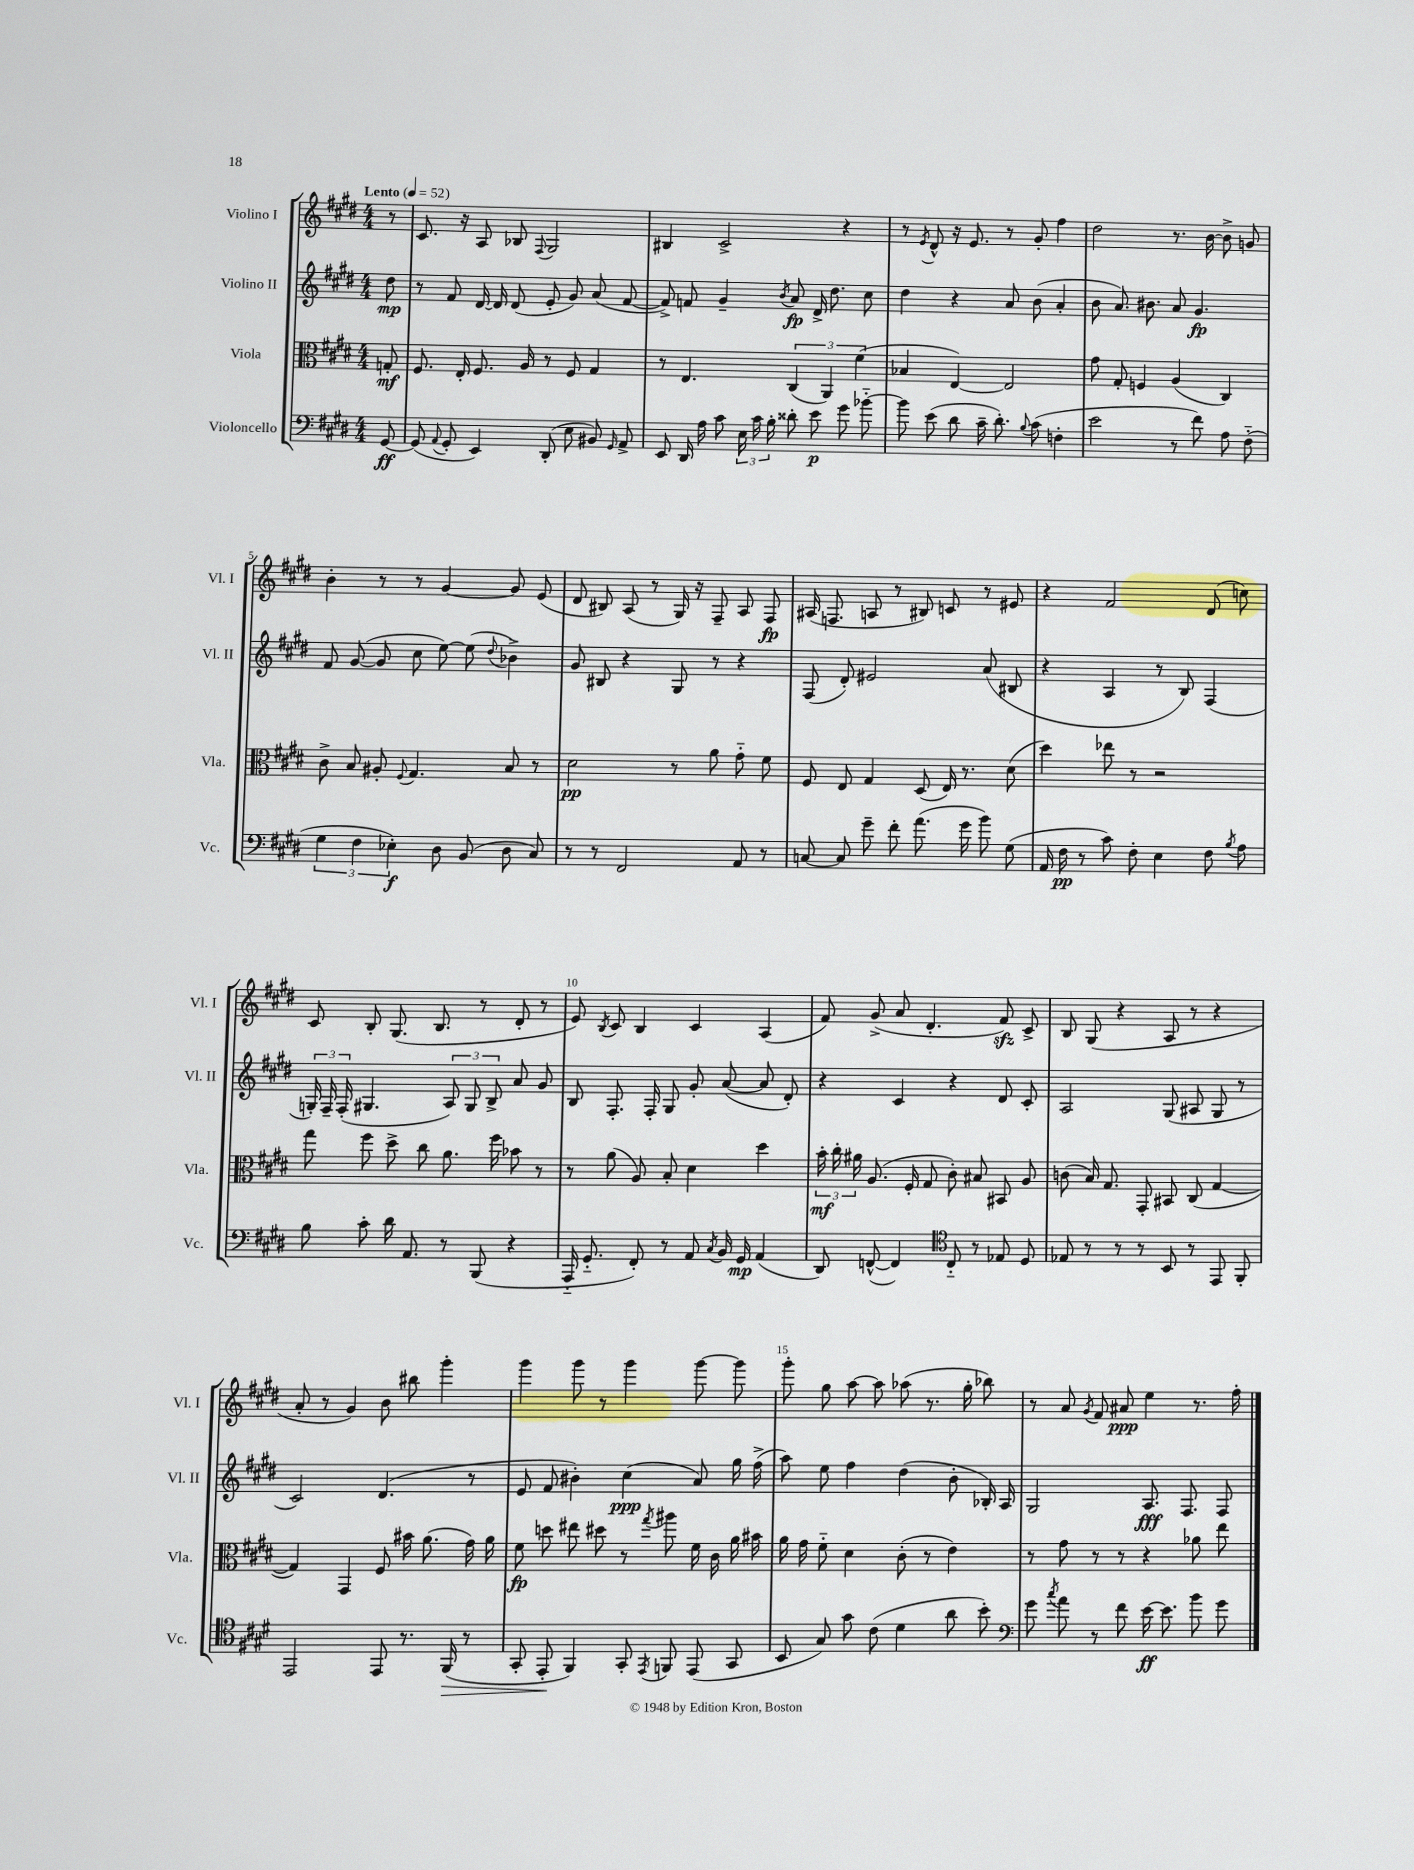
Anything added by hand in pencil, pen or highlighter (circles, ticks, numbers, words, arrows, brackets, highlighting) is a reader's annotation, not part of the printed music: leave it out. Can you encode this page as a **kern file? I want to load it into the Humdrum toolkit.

**kern	**dynam	**kern	**dynam	**kern	**dynam	**kern	**dynam
*part4	*part4	*part3	*part3	*part2	*part2	*part1	*part1
*staff4	*staff4	*staff3	*staff3	*staff2	*staff2	*staff1	*staff1
*I"Violoncello	*	*I"Viola	*	*I"Violino II	*	*I"Violino I	*
*I'Vc.	*	*I'Vla.	*	*I'Vl. II	*	*I'Vl. I	*
*clefF4	*	*clefC3	*	*clefG2	*	*clefG2	*
*k[f#c#g#d#]	*	*k[f#c#g#d#]	*	*k[f#c#g#d#]	*	*k[f#c#g#d#]	*
*M4/4	*	*M4/4	*	*M4/4	*	*M4/4	*
*MM52	*	*MM52	*	*MM52	*	*MM52	*
=	=	=	=	=	=	=	=
!	!	!	!	!	!	!LO:TX:a:B:t=Lento	!
[8GG#/	ff	8Gn'/	mf	8dd#\	mp	8r	.
=1	=1	=1	=1	=1	=1	=1	=1
(8GG#/]	.	8.F#/	.	8r	.	8.c#/	.
8qqAA/	.	.	.	.	.	.	.
8GG#'/	.	.	.	8f#/	.	.	.
.	.	16E'/	.	.	.	16r	.
4EE/)	.	8.F#/	.	[16d#/	.	8A/	.
.	.	.	.	16d#/]	.	.	.
.	.	.	.	(8d#/	.	8B-X/	.
.	.	16A/	.	.	.	.	.
.	.	.	.	.	.	8qqF#/	.
(8DD#'/	.	8r	.	8e'/	.	2G#/	.
8E\	.	8F#/	.	8g#/)	.	.	.
8BB#X/)	.	4G#/	.	(8a/	.	.	.
16qqGG#/	.	.	.	.	.	.	.
8AA^/	.	.	.	[8f#/	.	.	.
=2	=2	=2	=2	=2	=2	=2	=2
8EE/	.	8r	.	8f#^/])	.	4B#X/	.
16DD#/	.	4.E/	.	8fn/	.	.	.
16A\	.	.	.	.	.	.	.
8c#\	.	.	.	4g#~/	.	2c#^/	.
24E\	.	.	.	.	.	.	.
24c#\	.	.	.	.	.	.	.
24B'\	.	.	.	.	.	.	.
.	.	.	.	8qb/	.	.	.
8d##X'\	.	(6C#/	.	8a/	fp	.	.
8e\	p	.	.	16d#^/	.	.	.
.	.	6AA/)	.	.	.	.	.
.	.	.	.	8.dd#\	.	.	.
8g#\	.	.	.	.	.	4r	.
.	.	(6f#\	.	.	.	.	.
[8b-X\	.	.	.	8cc#\	.	.	.
=3	=3	=3	=3	=3	=3	=3	=3
8b-\]	.	4B-X/	.	4dd#\	.	8r	.
.	.	.	.	.	.	8qe/	.
(8e\	.	.	.	.	.	8d#^^/	.
8d#\	.	[4E/)	.	4r	.	16r	.
.	.	.	.	.	.	8.e/	.
16c#~\	.	.	.	.	.	.	.
8.d#'\)	.	.	.	.	.	.	.
.	.	2E/]	.	8a/	.	8r	.
8qqB/	.	.	.	.	.	.	.
(8c#\	.	.	.	(8b\	.	8g#'/	.
4Fn'\	.	.	.	4a'/	.	4ff#\	.
=4	=4	=4	=4	=4	=4	=4	=4
2e\	.	8g#\	.	8b\	.	2dd#\	.
.	.	8G#'/	.	8.a/)	.	.	.
.	.	4Fn/	.	.	.	.	.
.	.	.	.	8.b#X\	.	.	.
8r	.	(4A/	.	8a/	.	8.r	.
8f#\)	.	.	.	4.g#/	fp	.	.
.	.	.	.	.	.	[16b\	.
8A\	.	4C#/)	.	.	.	8b^\]	.
(8F#\	.	.	.	.	.	8gn/	.
!!LO:LB:g=z
=5	=5	=5	=5	=5	=5	=5	=5
6G#\	.	8c#^\	.	8f#/	.	4b'\	.
.	.	8B/	.	([8g#/	.	.	.
6F#\	.	.	.	.	.	.	.
.	.	8A#X'/	.	8g#/]	.	8r	.
6E-X'\)	f	.	.	.	.	.	.
.	.	8qqF#/	.	.	.	.	.
.	.	4.G#/	.	8cc#\	.	8r	.
8D#\	.	.	.	[8ee\)	.	[4g#/	.
(8BB/	.	.	.	(8ee\]	.	.	.
.	.	.	.	8qqdd#/	.	.	.
8D#\	.	8B/	.	4b-X^\)	.	8g#/]	.
8C#/)	.	8r	.	.	.	(8e/	.
=6	=6	=6	=6	=6	=6	=6	=6
8r	.	2d#\	pp	8g#/	.	8d#/	.
8r	.	.	.	8B#X/	.	8B#X/)	.
2FF#/	.	.	.	4r	.	(8A/	.
.	.	.	.	.	.	8r	.
.	.	8r	.	8G#/	.	16G#/)	.
.	.	.	.	.	.	16r	.
.	.	8a\	.	8r	.	8F#~/	.
8AA/	.	8g#\	.	4r	.	8A/	.
8r	.	8f#\	.	.	.	8F#/	fp
=7	=7	=7	=7	=7	=7	=7	=7
[8Cn/	.	8F#/	.	(8F#/	.	(16A#X/	.
.	.	.	.	.	.	8.Fn/	.
8C/]	.	8E/	.	8d#'/)	.	.	.
8g#~\	.	4G#/	.	2e#X/	.	8An/	.
8f#'\	.	.	.	.	.	8r	.
(8.a\	.	(8D#/	.	.	.	8B#X/)	.
.	.	16E/)	.	.	.	8cn/	.
16g#\	.	8.r	.	.	.	.	.
8b\)	.	.	.	(8a/	.	8r	.
(8G#\	.	(8d#\	.	8B#X/	.	8e#X/	.
=8	=8	=8	=8	=8	=8	=8	=8
16AA/	.	4dd#\)	.	4r	.	4r	.
16F#\	pp	.	.	.	.	.	.
8r	.	.	.	.	.	.	.
8c#\)	.	8ee-X\	.	4A/	.	2f#/	.
8F#'\	.	8r	.	.	.	.	.
4E\	.	2r	.	8r	.	.	.
.	.	.	.	8B/)	.	.	.
8F#\	.	.	.	(4F#/	.	(8d#/	.
8qB/	.	.	.	.	.	.	.
8A\	.	.	.	.	.	8ccn\)	.
!!LO:LB:g=z
=9	=9	=9	=9	=9	=9	=9	=9
8B\	.	8gg#\	.	24Gn'/)	.	8c#/	.
.	.	.	.	24F#~/	.	.	.
.	.	.	.	(24F#'/	.	.	.
8c#'\	.	8ff#\	.	4.G#X/	.	8B'/	.
16d#\	.	8dd#^\	.	.	.	(8.G#/	.
8.AA/	.	.	.	.	.	.	.
.	.	8cc#\	.	.	.	.	.
.	.	.	.	.	.	8.B/	.
8r	.	8.a\	.	12A/)	.	.	.
.	.	.	.	12G#/	.	.	.
(8BBB/	.	.	.	.	.	8r	.
.	.	.	.	12B^/	.	.	.
.	.	16ff#\	.	.	.	.	.
4r	.	8b-X\	.	8a/	.	8d#'/	.
.	.	8r	.	8g#/	.	8r	.
=10	=10	=10	=10	=10	=10	=10	=10
16AAA/	.	8r	.	8B/	.	8e/)	.
8.GG#/	.	.	.	.	.	.	.
.	.	.	.	.	.	8qB/	.
.	.	(8a\	.	8.F#'/	.	8c#/	.
8FF#'/)	.	8A/)	.	.	.	4B/	.
.	.	.	.	16F#'/	.	.	.
8r	.	8B'/	.	8G#/	.	.	.
8AA/	.	4d#\	.	8g#'/	.	4c#/	.
8qC#/	.	.	.	.	.	.	.
16BB/	.	.	.	([8a/	.	.	.
16GG#/	mp	.	.	.	.	.	.
(4AA/	.	4dd#\	.	8a/]	.	(4A/	.
.	.	.	.	8d#'/)	.	.	.
=11	=11	=11	=11	=11	=11	=11	=11
8DD#/)	.	24b'\	mf	4r	.	8f#/)	.
.	.	24cc#'\	.	.	.	.	.
.	.	24a#X\	.	.	.	.	.
([8FFn^^/	.	(8.A/	.	.	.	(8g#^/	.
4FF/])	.	.	.	4c#/	.	8a/	.
.	.	16F#'/	.	.	.	.	.
.	.	8G#/	.	.	.	4.d#'/	.
*clefC4	*	*	*	*	*	*	*
8C#/	.	8c#'\)	.	4r	.	.	.
8r	.	8B#X/	.	.	.	.	.
8E-X/	.	8BB#X/	.	8d#/	.	8f#zz/)	.
8D#/	.	8A/	.	8c#'/	.	8c#^/	.
=12	=12	=12	=12	=12	=12	=12	=12
8E-X/	.	(8cn\	.	2A/	.	8B/	.
8r	.	16B/)	.	.	.	(8G#/	.
.	.	8.G#/	.	.	.	.	.
8r	.	.	.	.	.	4r	.
8r	.	8GG#'/	.	.	.	.	.
8BB/	.	8BB#X/	.	(8G#/	.	8A/	.
8r	.	(8C#/	.	8A#X/	.	8r	.
8EE/	.	[4G#/	.	8G#/	.	4r	.
8FF#'/	.	.	.	8r	.	.	.
!!LO:LB:g=z
=13	=13	=13	=13	=13	=13	=13	=13
2EE/	.	4G#/])	.	2c#/)	.	8a'/	.
.	.	.	.	.	.	8r	.
.	.	4GG#/	.	.	.	4g#/)	.
8EE/	.	8F#/	.	(4.d#/	.	8b\	.
8.r	.	16b#X\	.	.	.	8bb#X\	.
.	.	(8.a\	.	.	.	.	.
.	.	.	.	.	.	4ggg#'\	.
!	!LO:HP:b	!	!	!	!	!	!
(16FF#/	>	.	.	.	.	.	.
8r	.	16g#\)	.	8r	.	.	.
.	.	16a\	.	.	.	.	.
=14	=14	=14	=14	=14	=14	=14	=14
8GG#'/	.	8f#\	fp	8e/	.	4ggg#\	.
8EE'/	.	8ddn\	.	8f#/	.	.	.
4FF#/)	]	8ee#X\	.	4b#X'\)	.	8ggg#\	.
.	.	8dd#X\	.	.	.	8r	.
8GG#'/	.	8r	.	(4cc#\	ppp	4ggg#\	.
8qEE/	.	8qgg#/	.	.	.	.	.
8FFn/	.	8aa#X\	.	.	.	.	.
(8EE/	.	16f#\	.	8a/)	.	[8ggg#\	.
.	.	16c#\	.	.	.	.	.
8GG#/	.	16a\	.	16gg#\	.	8ggg#\]	.
.	.	16b#X\	.	(16ff#^\	.	.	.
=15	=15	=15	=15	=15	=15	=15	=15
8BB/	.	16a\	.	8aa\)	.	8ggg#'\	.
.	.	16g#\	.	.	.	.	.
8G#/)	.	8f#\	.	8ee\	.	8gg#\	.
8g#\	.	4d#\	.	4ff#\	.	[8aa\	.
(8c#\	.	.	.	.	.	8aa\]	.
4d#\	.	(8c#'\	.	(4dd#\	.	(8aa-X\	.
.	.	8r	.	.	.	8.r	.
8a\	.	4e\)	.	8b'\	.	.	.
.	.	.	.	.	.	16gg#'\	.
8b'\)	.	.	.	16B-X'/)	.	8bb-X\)	.
.	.	.	.	16A/	.	.	.
=16	=16	=16	=16	=16	=16	=16	=16
*clefF4	*	*	*	*	*	*	*
8g#\	.	8r	.	2G#/	.	8r	.
8qcc#/	.	.	.	.	.	.	.
8a\	.	8g#\	.	.	.	8a/	.
.	.	.	.	.	.	8qg#/	.
8r	.	8r	.	.	.	8f#/	.
8f#\	.	8r	.	.	.	8a#X/	ppp
[16e\	ff	4r	.	8.A/	fff	4ee\	.
8.e\]	.	.	.	.	.	.	.
.	.	.	.	8.F#/	.	.	.
8b\	.	8a-X\	.	.	.	8.r	.
8g#\	.	8ee\	.	8F#/	.	.	.
.	.	.	.	.	.	16ff#'\	.
==	==	==	==	==	==	==	==
*-	*-	*-	*-	*-	*-	*-	*-
